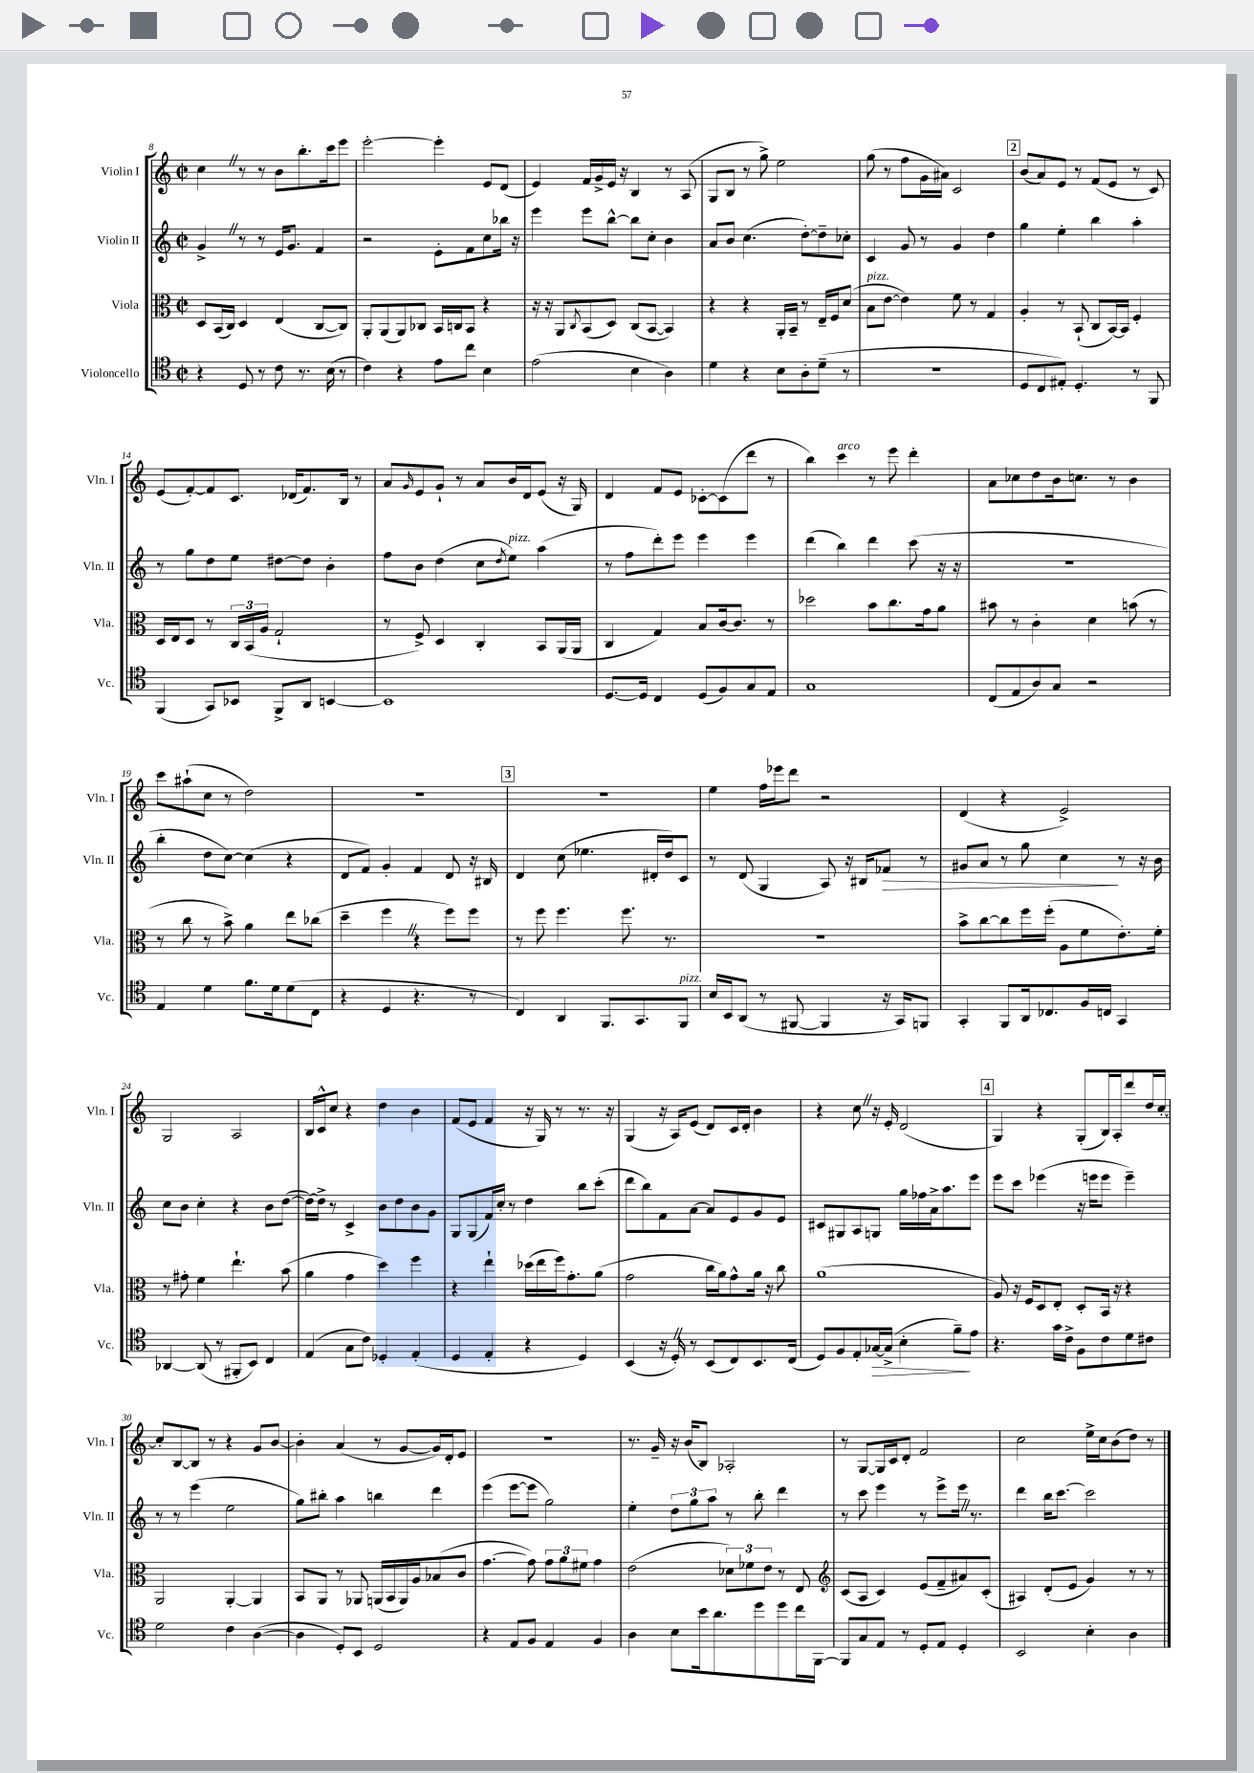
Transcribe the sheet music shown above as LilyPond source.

<<
\new StaffGroup <<
\new Staff = "s0" \with { instrumentName = "Violin I" shortInstrumentName = "Vln. I" } {
    \clef treble \key c \major \defaultTimeSignature \time 2/2
    c''4 \once \override BreathingSign.text = \markup { \musicglyph "scripts.caesura.straight" } \breathe r8 r8 b'8 b''8.-. c'''16 e'''8 |
    e'''2~-. e'''4-. e'8 d'8( |
    e'4) f'16 g'16-> e'16 r16 b4 r8 a8( |
    g8 b8 r8 g''8->) e''2 |
    g''8( r8 f''8 g'16 ais'16) c'2 |
    \mark \markup { \box "2" } b'8( a'8) e'8 r8 f'8( e'8 r8 c'8) |
    e'8( f'8~-.) f'8 c'8. des'16( f'8.) b16 r8 |
    a'8 \grace { g'16 } e'8 g'8-! r8 a'8 b'16 d'16 e'8( r16 g16) |
    d'4 f'8 e'8 ces'8~-. ces'8( d'''8 r8 |
    b''4) c'''4^\markup { \italic "arco" } r8 e'''8 d'''4-. |
    a'8 ces''8 d''8 b'16 c''8. r8 b'4 |
    c'''8 ais''8-!( c''8 r8 d''2) |
    R1 |
    \mark \markup { \box "3" } R1 |
    e''4 f''16 ees'''16 d'''8 r2 |
    d'4( r4 e'2->) |
    g2 a2 |
    b16 c'16-^ c''8 r4 d''4 b'4 |
    f'8( e'8 f'4 r16 g16) r8 r8. r16 |
    g4( r16 a16) e'8( d'8) c'16 d'16-. b'4 |
    r4 c''8 \once \override BreathingSign.text = \markup { \musicglyph "scripts.caesura.straight" } \breathe r16 e'16-. d'2( |
    \mark \markup { \box "4" } g4) r4 g8-.( b16) a16-. d'''8 d''16 c''16~-. |
    c''8-. b8~ b8 r8 r4 g'8 b'8~ |
    b'4-. a'4( r8 g'8~ g'16) d'16-. e'8 |
    R1 |
    r8. g'16-- r16 b'16( b8) aes2-. |
    r8 g8~ g16 c'16 d'8-. f'2 |
    c''2 e''16-> c''16 b'8( d''8) r8 \bar "|." |
}
\new Staff = "s1" \with { instrumentName = "Violin II" shortInstrumentName = "Vln. II" } {
    \clef treble \key c \major \defaultTimeSignature \time 2/2
    g'4-> \once \override BreathingSign.text = \markup { \musicglyph "scripts.caesura.straight" } \breathe r8 r8 e'16 g'8. f'4 |
    r2 e'8-. f'8 c''8 bes''16 r16 |
    e'''4 e'''8 b''8~-^ b''8 c''8-. b'4 |
    a'8 b'8 c''4.( d''8~-.) d''8-- ces''8-. |
    c'4 g'8 r8 g'4 d''4 |
    \mark \markup { \box "2" } g''4 e''4-. b''4 a''4-. |
    r8 g''8 d''8 e''8 dis''8~ dis''8 b'4-. |
    f''8 b'8 d''4( c''8 \acciaccatura { d''8 } e''8^\markup { \italic "pizz." }) a''4( |
    r8 f''8 d'''8-.) e'''8 e'''4 e'''4 |
    d'''4( b''4) d'''4 c'''8( r16 r16 |
    R1 |
    b''4-. d''8 c''8~) c''4( r4 |
    d'8 f'8) g'4-. f'4 d'8 r16 bis16 |
    \mark \markup { \box "3" } d'4 c''8( ees''4. dis'16-. d''16) c'8 |
    r8 d'8( g4 a8) r16 bis16 fes'8\> r8 |
    gis'8 a'8 r8 g''8 c''4\! r8 r16 b'16 |
    c''8 b'8 c''4-. r4 b'8 d''8~( |
    d''16~) d''16-> r8 c'4-> b'8 d''8 b'8 g'8 |
    g8 g8( f'16) c''16-. r8 d''4 b''8 c'''8-.( |
    d'''8 b''8) f'8 a'8~ a'8 e'8 g'8 e'8 |
    cis'8 gis8 a8 g8 g''16 fes''16 a'16-> a''8. e'''8 |
    \mark \markup { \box "4" } e'''8 c'''8 ees'''4( r16 e'''16 e'''8 e'''4--) |
    r8 r8 e'''4( e''2 |
    g''8) bis''8-. a''4 b''4 d'''4 |
    e'''4( e'''8~ e'''8 g''2) |
    e''4-. \tuplet 3/2 { d''8 g''8 a''8 } r8 b''8-. d'''4 |
    r8 c'''8 e'''4 r8 e'''8-> e'''16 \once \override BreathingSign.text = \markup { \musicglyph "scripts.caesura.straight" } \breathe r8. |
    d'''4 b''16 c'''8.~ c'''2 \bar "|." |
}
\new Staff = "s2" \with { instrumentName = "Viola" shortInstrumentName = "Vla." } {
    \clef alto \key c \major \defaultTimeSignature \time 2/2
    d8 b,16( c16) d4 e4( c8~ c8) |
    a,8-. a,8( a,8) ces8 b,16 c16 b,8 r4 |
    r16 r16 a,8 \acciaccatura { c8 } b,8( d8) c8( b,8~ b,4) |
    r4 r4 a,16-. b,16-- r8 e16-- f16 d'8( |
    b8^\markup { \italic "pizz." } e'8~ e'4) f'8 r8 g4 |
    \mark \markup { \box "2" } a4-. r8 b,8-!( c8 b,16~) b,16 f4-. |
    d16 e16 d8 r8 \tuplet 3/2 { c16 b,16( a16 } g2-! |
    r8 f8->) d4 c4-. b,8 a,16( a,16 |
    c4 g4) b8 c'16~ c'8. r8 |
    des''2 b'8 c''8. g'16 a'8 |
    bis'8 r8 c'4-. d'4 b'8( r8 |
    r8 c''8 r8 b'8->) a'4 e''8 ces''8( |
    d''4-- f''4 \once \override BreathingSign.text = \markup { \musicglyph "scripts.caesura.straight" } \breathe r4 f''8) f''8 |
    \mark \markup { \box "3" } r8 f''8 f''4. f''8. r8. |
    R1 |
    b'8-> c''8~ c''8 f''16 f''16-.( a8 f'8 e'8.-.) f'16-. |
    r8 gis'8-. f'4 e''4.-! b'8( |
    a'4 g'4 d''4) f''4 |
    r4 e''4-! des''16( e''16 f''16) g'8.-. a'8( |
    g'2 c''16 a'16) g'8-^ a'16 r16 c''8 |
    a'1( |
    \mark \markup { \box "4" } a8) r16 f16 d8 e8-. d8-. b,16 r16 r4 |
    a,2 a,4~-. a,4 |
    b,8 a,8 r8 aes,8 a,16( b,16 a,16) a16 bes8( c'8 |
    g'4.~ g'8) \tuplet 3/2 { g'8 a'8 fis'8 } g'4 |
    e'2( \tuplet 3/2 { des'8) fes'8 e'8 } r8 e8 |
    \clef treble c'8( a8 c'4) e'8( f'8-- ais'8) c'8-.( |
    ais4) d'8-.( e'8 g'4) r8 r8 \bar "|." |
}
\new Staff = "s3" \with { instrumentName = "Violoncello" shortInstrumentName = "Vc." } {
    \clef tenor \key c \major \defaultTimeSignature \time 2/2
    r4 d8 r8 c'8 r8. b16( r8 |
    c'4) r4 e'8 c''8 b4 |
    e'2( b4 a4) |
    d'4 r4 b8 a8-. d'8--( r8 |
    R1 |
    \mark \markup { \box "2" } d8 c8 eis8-.) d4.-. r8 f,8 |
    f,4( g,8) bes,8 f,8-> a,8 b,4~ |
    b,1 |
    d8.~ d16 c4 d8( f8) g8 e8 |
    g1 |
    c8( e8 a8) g8 r2 |
    e4 d'4 f'8. d'16 d'8( c8 |
    r4 d4 r4. r8 |
    \mark \markup { \box "3" } c4) a,4 f,8. g,8. f,8^\markup { \italic "pizz." } |
    b16 b,16 a,8( r8 fis,8~ fis,4 r16 g,16) f,8 |
    g,4-. f,8 a,16 ces8. f16 c16 g,4 |
    aes,4~ aes,8( r8 fis,8-. b,8) c4 |
    e4( g8 c'8) des4-. e4-.( |
    d4 e4-. r4 d4) |
    b,4( r16 d16-.) \once \override BreathingSign.text = \markup { \musicglyph "scripts.caesura.straight" } \breathe r8 b,8( c8) b,8. c16( |
    d8) f8 e8-. ges16~\> ges16->( b4-. f'8--\!) e'8 |
    \mark \markup { \box "4" } r4. g'16 c'16-> f8 c'8 d'8 cis'8 |
    d'2 c'4 a4~( |
    a4 d8-.) b,8 d2 |
    r4 e8 f8 e4 f4 |
    a4 b8 b'16 a'8. d''8 d''8 c''16 f,16~ |
    f,8 g8 e8 r8 d8-. e8 d4-. |
    b,2 b4-. a4 \bar "|." |
}
>>
>>
\layout { \context { \Score currentBarNumber = #8 } }
